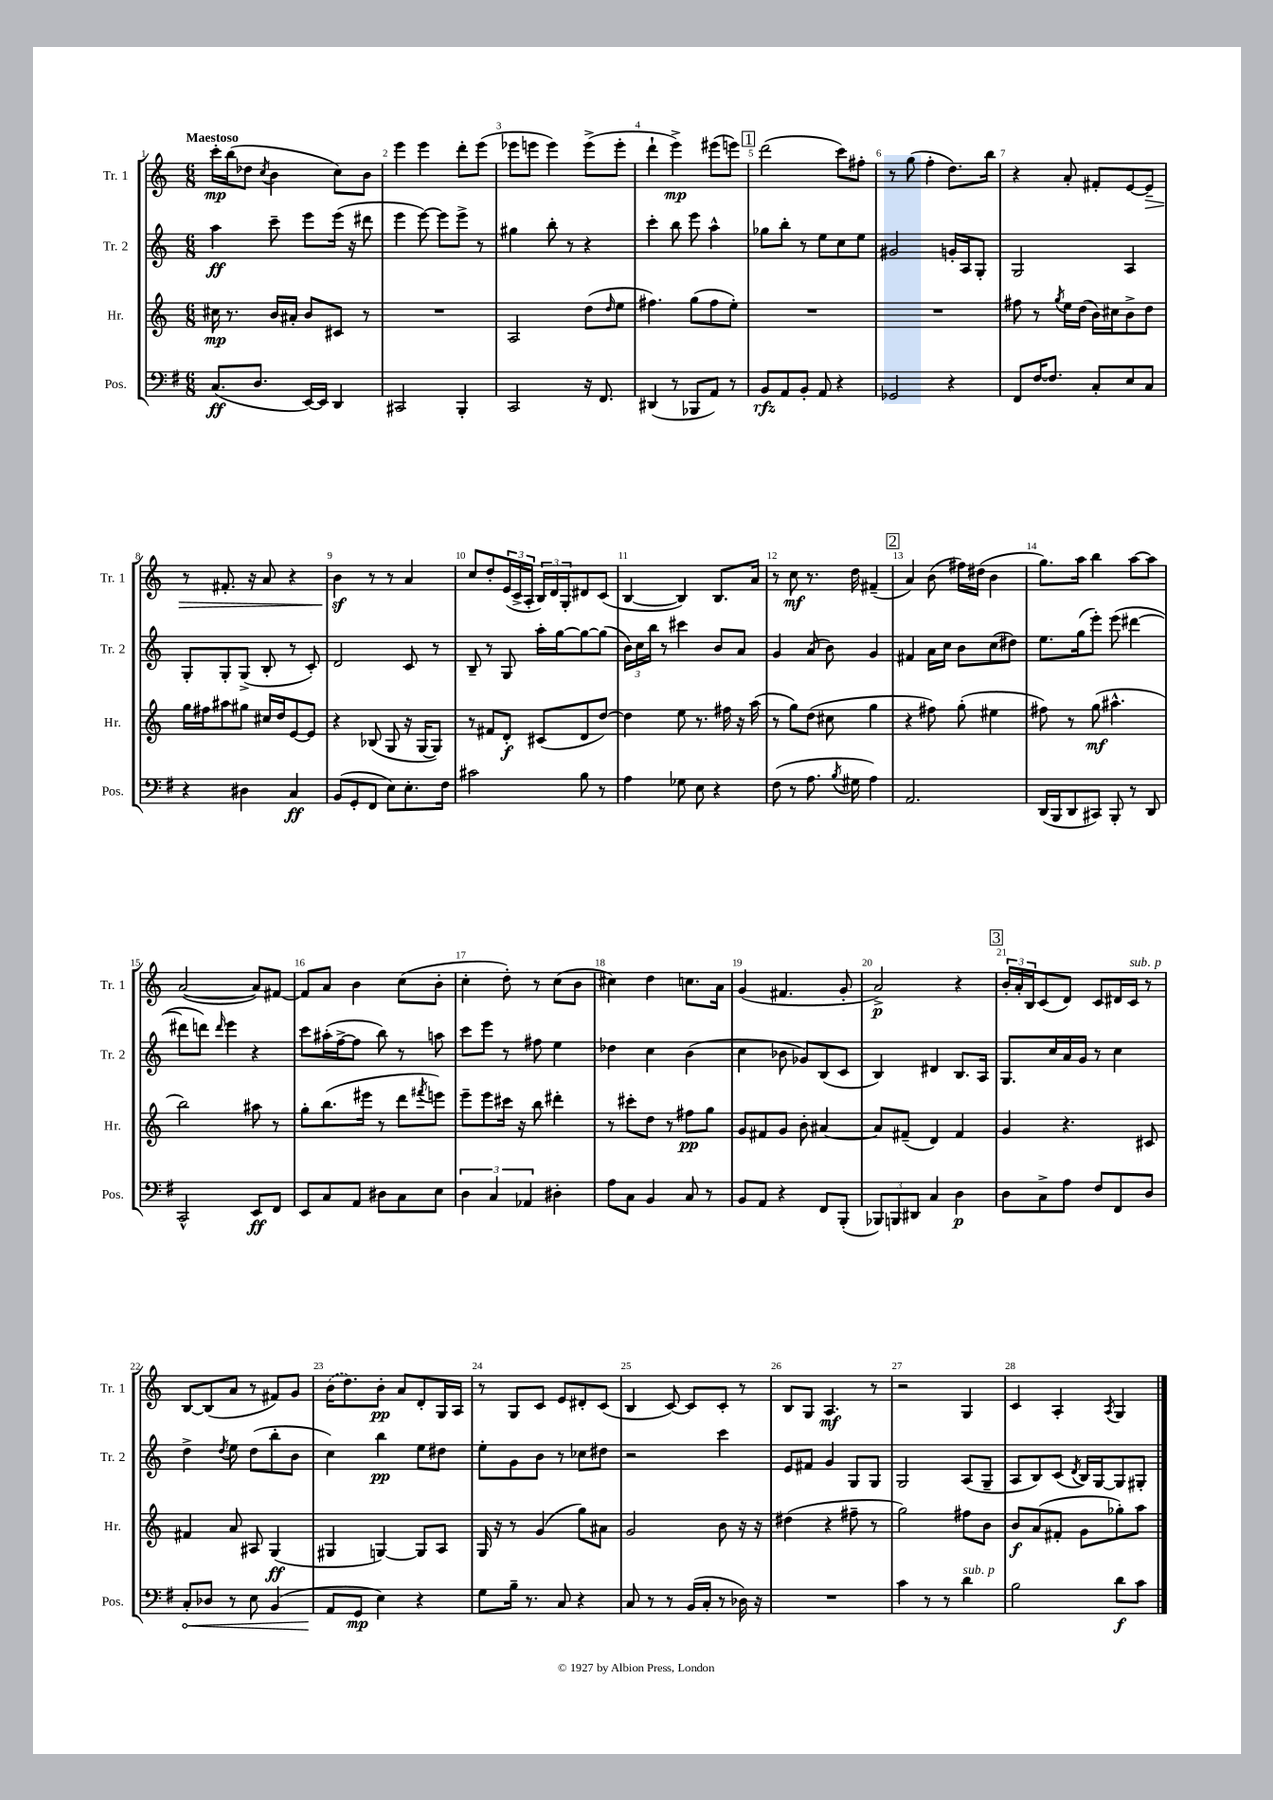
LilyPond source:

<<
\new StaffGroup <<
\new Staff = "s0" \with { instrumentName = "Tr. 1" shortInstrumentName = "Tr. 1" } {
    \clef treble \key c \major \numericTimeSignature \time 6/8 \tempo "Maestoso"
    c'''16-.\mp b''16( des''8 \acciaccatura { c''8 } b'4 c''8) b'8 |
    e'''4 e'''4 d'''8-. e'''8( |
    ees'''8 e'''8 e'''4) e'''8->( e'''8-. |
    d'''4-! e'''4->\mp) eis'''8( e'''8) |
    \mark \markup { \box "1" } d'''2( c'''8) fis''8-. |
    r8 g''8( f''4-. d''8.) b''16 |
    r4 a'8-. fis'8-. e'8~ e'8--\> |
    r8 fis'8.-. r16 a'8 r4 |
    b'4\sf\! r8 r8 a'4 |
    c''8 d''8-. \tuplet 3/2 { e'16( c'16-> a16-. } \tuplet 3/2 { b16) d'16 g16-. } dis'8 c'8( |
    b4~ b4) b8. a'16 |
    r8 c''8\mf r8. d''16 fis'4--( |
    \mark \markup { \box "2" } a'4) b'8( fis''16) dis''16( b'4 |
    g''8.) a''16 b''4 a''8~ a''8 |
    a'2~( a'8) fis'8~ |
    fis'8 a'8 b'4 c''8( b'8-. |
    c''4-. d''8-.) r8 c''8( b'8 |
    cis''4) d''4 c''8. a'16 |
    g'4( fis'4. g'8-. |
    a'2->\p) r4 |
    \mark \markup { \box "3" } \tuplet 3/2 { b'16-. a'16-. b16 } c'8( d'8) c'8 dis'16 c'16^\markup { \italic "sub. p" } r8 |
    b8~ b8( a'8 r8 fis'8) g'8 |
    \once \slurDashed b'16( d''8.) b'8-.\pp a'8 d'8-. g16 a16 |
    r8 g8 c'8 e'8 dis'8-. c'8( |
    b4 c'8~) c'8 c'8-. r8 |
    b8 g8 a4.\mf r8 |
    r2 g4 |
    c'4 a4-. \acciaccatura { a8 } g4 \bar "|." |
}
\new Staff = "s1" \with { instrumentName = "Tr. 2" shortInstrumentName = "Tr. 2" } {
    \clef treble \key c \major \numericTimeSignature \time 6/8
    a''4\ff c'''8-- e'''8 e'''16( r16 dis'''8 |
    e'''4 e'''8~) e'''8 e'''8-> r8 |
    gis''4 b''8-. r8 r4 |
    c'''4-. b''8 e'''8 a''4-^ |
    \mark \markup { \box "1" } ges''8 b''8-. r8 e''8 c''8 e''8 |
    gis'2 g'16-. a16 g8-. |
    g2 a4 |
    g8-. g8-. g8->( b8-. r8 c'8-.) |
    d'2 c'8 r8 |
    b8-- r8 g8 a''16-. g''16~ g''8~ g''8( |
    \tuplet 3/2 { b'16) c''16 b''16 } r8 cis'''4 b'8 a'8 |
    g'4 a'8( b'8) g'4 |
    \mark \markup { \box "2" } fis'4 a'16 c''16 b'8 c''8( dis''8) |
    e''8. g''16( e'''8-.) e'''8( dis'''4~ |
    dis'''8 d'''8) \grace { d'''16 } e'''4 r4 |
    c'''8 ais''16-.( f''16~-> f''8 b''8) r8 a''8 |
    c'''8 e'''8 r8 fis''8 e''4 |
    des''4 c''4 b'4( |
    c''4 bes'8 ges'8) b8( c'8 |
    b4) dis'4 b8. a16 |
    \mark \markup { \box "3" } g8. c''16 a'16 g'16 r8 c''4 |
    d''4-> \acciaccatura { d''8 } e''8 d''8( b''8-. b'8 |
    c''4) b''4\pp e''8 dis''8 |
    e''8-. g'8 b'8 r8 ces''8 dis''8 |
    r2 c'''4 |
    e'8 fis'8 g'4 g8 g8 |
    g2 a8( g8-- |
    a8 b8) c'8( \acciaccatura { d'8 } b16) g16~ g8 gis8-. \bar "|." |
}
\new Staff = "s2" \with { instrumentName = "Hr." shortInstrumentName = "Hr." } {
    \clef treble \key c \major \numericTimeSignature \time 6/8
    cis''16\mp r8. b'16 ais'16-. b'8 cis'8 r8 |
    R2. |
    a2 d''8( \grace { d''16 } e''8 |
    fis''4.) g''8( fis''8 e''8-.) |
    \mark \markup { \box "1" } R2. |
    R2. |
    fis''8 r8 \acciaccatura { g''8 } e''16 d''16( b'16) cis''16 b'8-> d''8 |
    g''16 fis''16 ais''8 gis''8 cis''16 d''16 e'8~ e'8 |
    r4 bes8( g8 r16 g16~ g8) |
    r8 fis'8 d'8-.\f cis'8( d'8 d''8~) |
    d''4 e''8 r8. fis''16 r16 a''16( |
    r8 g''8) d''8( cis''8 g''4 |
    \mark \markup { \box "2" } r4 fis''8) g''8-.( eis''4 |
    fis''8) r8 g''8\mf( ais''4.-^ |
    b''2) ais''8 r8 |
    g''8-. b''8.( eis'''16 r8 d'''8 \acciaccatura { fis'''8 } e'''8) |
    e'''8-- e'''8 cis'''16 r16 b''8 dis'''4-. |
    r8 cis'''8-. d''8 r8 fis''8\pp g''8 |
    g'8 fis'8 g'8 b'8-. ais'4~ |
    ais'8 fis'8--( d'4) fis'4 |
    \mark \markup { \box "3" } g'4 r4. cis'8 |
    fis'4 a'8 ais8 g4\ff( |
    gis4 g4~) g8 a8 |
    g16 r16 r8 g'4( g''8) ais'8 |
    g'2 b'8 r16 r16 |
    dis''4( r4 fis''8-- r8 |
    g''2) fis''8 b'8 |
    b'8\f a'8( fis'8-. g'8 ges''8-.) a''8 \bar "|." |
}
\new Staff = "s3" \with { instrumentName = "Pos." shortInstrumentName = "Pos." } {
    \clef bass \key g \major \numericTimeSignature \time 6/8
    c8.\ff( d8. e,16~) e,16 d,4 |
    cis,2 b,,4-. |
    c,2 r16 fis,8. |
    dis,4( r8 bes,,8 a,8) r8 |
    \mark \markup { \box "1" } b,8\rfz a,8 b,8-. a,8 r4 |
    ges,2 r4 |
    fis,8 fis16~ fis8. c8-. e8 c8 |
    r4 dis4 c4\ff |
    b,8( g,8-. fis,8 e8) e8.-. fis16 |
    cis'2 b8 r8 |
    a4 ges8 e8 r4 |
    fis8( r8 a8. \acciaccatura { b8 } gis16 a4) |
    \mark \markup { \box "2" } a,2. |
    d,16( b,,16 d,8 cis,8) b,,8-. r8 d,8 |
    c,2-^ e,8\ff fis,8 |
    e,8 c8 a,8 dis8 c8 e8 |
    \tuplet 3/2 { d4 c4 aes,4 } dis4-. |
    a8 c8 b,4 c8 r8 |
    b,8 a,8 r4 fis,8 b,,8-.( |
    \tuplet 3/2 { bes,,8) b,,8 dis,8 } c4 d4\p |
    \mark \markup { \box "3" } d8 c8-> a8 fis8 fis,8 d8 |
    \once \override Hairpin.circled-tip = ##t c8-.\< des8 r8 e8 b,4( |
    a,8\! g,8\mp e4) r4 |
    g8 b16-- r8. c8 r4 |
    c8 r8 r8 b,16( c16-. r8 des16) r16 |
    R2. |
    c'4 r8 r8 d'4^\markup { \italic "sub. p" } |
    b2 d'8\f c'8 \bar "|." |
}
>>
>>
\layout { \context { \Score \override BarNumber.break-visibility = ##(#f #t #t) barNumberVisibility = #all-bar-numbers-visible } }
